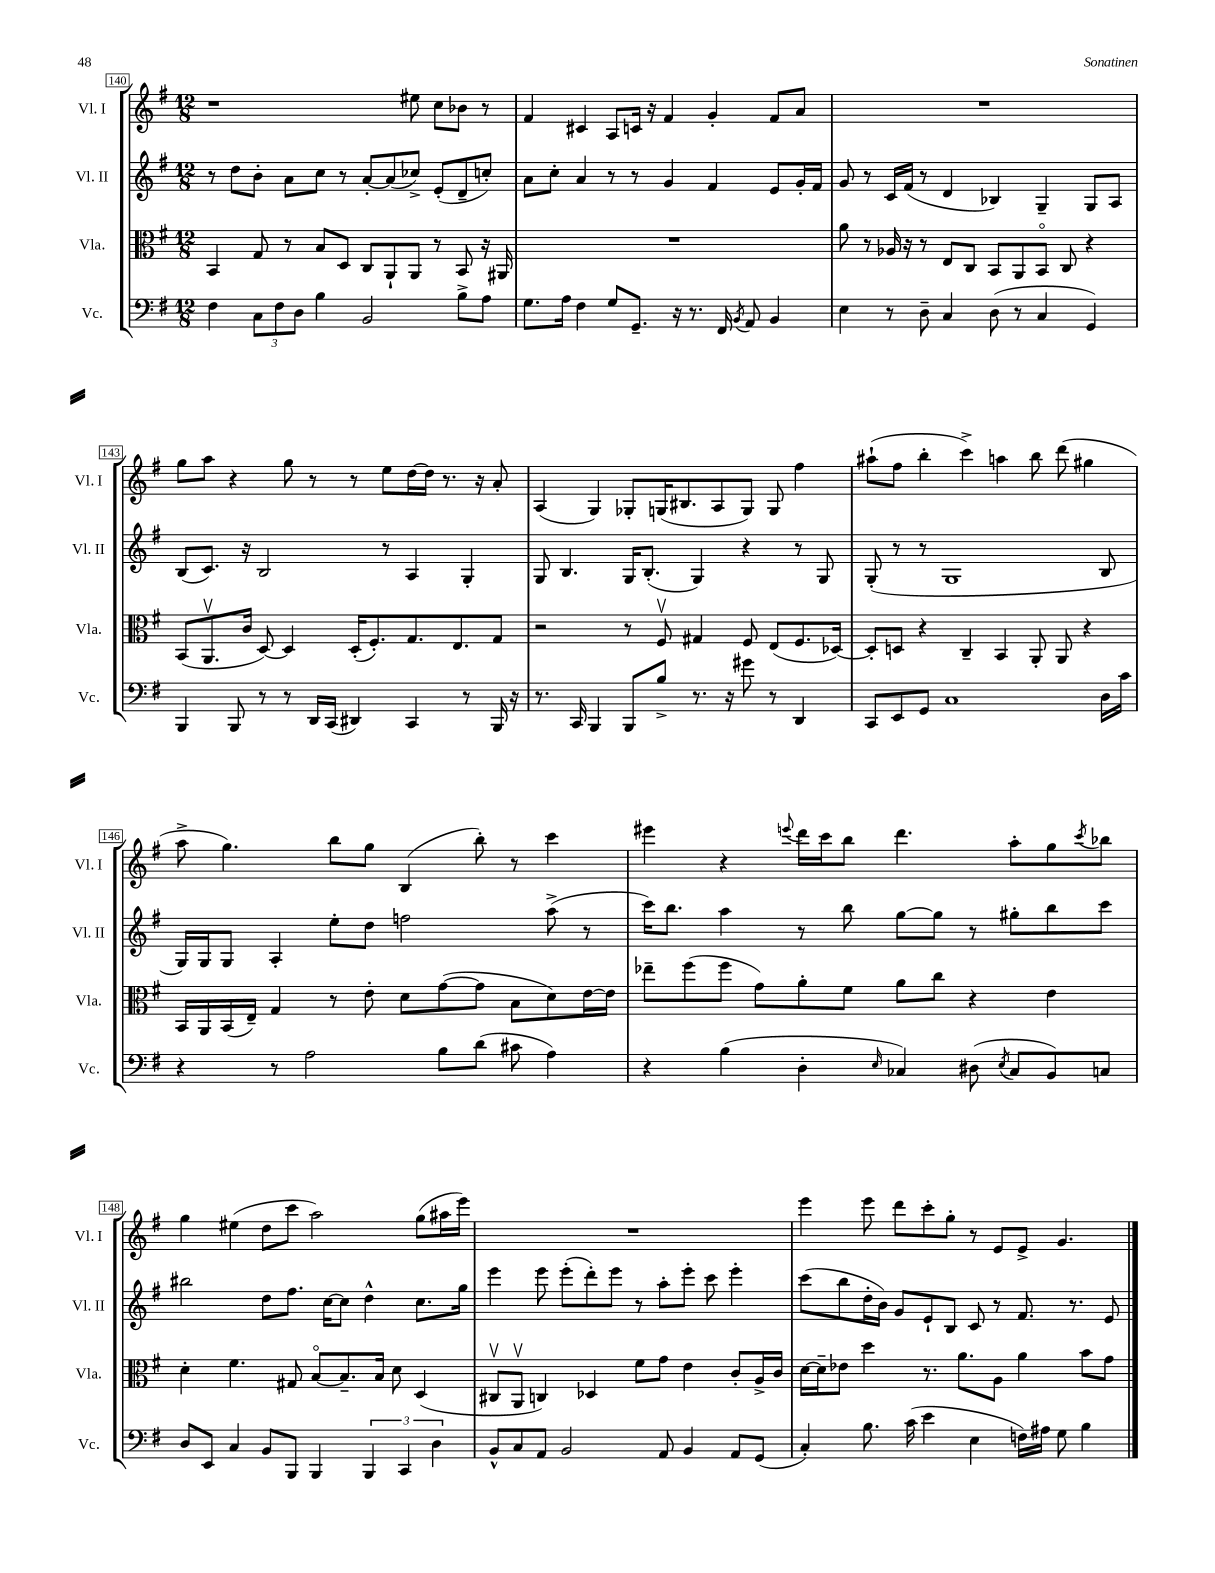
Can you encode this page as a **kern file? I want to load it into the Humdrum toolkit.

**kern	**kern	**kern	**kern
*staff4	*staff3	*staff2	*staff1
*clefF4	*clefC3	*clefG2	*clefG2
*k[f#]	*k[f#]	*k[f#]	*k[f#]
*M12/8	*M12/8	*M12/8	*M12/8
4F#	4BB	8r	1r
.	.	8dd	.
12C	8G	8b'	.
12F#	.	.	.
.	8r	8a	.
12D	.	.	.
4B	8B	8cc	.
.	8D	8r	.
2BB	8C	[8a'	.
.	8AA`	(8a]	.
.	8AA	8cc-^)	8ee#
.	8r	(8e'	8cc
8B^	8BB	8d~	8b-
8A	16r	8cc')	8r
.	16AA#	.	.
=	=	=	=
8.G	1.r	8a	4f#
.	.	8cc'	.
16A	.	.	.
4F#	.	4a	4c#
8G	.	8r	8A
8.GG~	.	8r	16c
.	.	.	16r
.	.	4g	4f#
16r	.	.	.
8.r	.	.	.
.	.	4f#	4g'
16FF#	.	.	.
8qBB	.	.	.
8AA	.	.	.
4BB	.	8e	8f#
.	.	16g'	8a
.	.	16f#	.
=	=	=	=
4E	8a	8g	1.r
.	8r	8r	.
8r	16A-	16c	.
.	16r	(16f#	.
8D~	8r	8r	.
4C	8E	4d	.
.	8C	.	.
(8D	8BB	4B-)	.
8r	8AA	.	.
4C	8BBo	4G~	.
.	8C	.	.
4GG)	4r	8G	.
.	.	8A	.
=	=	=	=
4BBB	(8BB	(8B	8gg
.	8.AAv	8.c)	8aa
8BBB	.	.	4r
.	16c	16r	.
8r	[8D)	2B	.
8r	4D]	.	8gg
16DD	.	.	8r
(16CC	.	.	.
4DD#)	(16D'	.	8r
.	8.F#')	.	.
.	.	8r	8ee
4CC	8.G	4A	[16dd
.	.	.	16dd]
.	.	.	8.r
.	8.E	.	.
8r	.	4G'	.
.	.	.	16r
16BBB	8G	.	8a'
16r	.	.	.
=	=	=	=
8.r	2r	8G	(4A
.	.	4.B	.
16CC	.	.	.
4BBB	.	.	4G)
8BBB	8r	16G	8G-'
.	.	(8.B'	.
8B^	8F#v	.	(16G
.	.	.	8.B#
8.r	4G#	4G)	.
.	.	.	8A
16r	.	.	.
8g#	8F#	4r	8G)
8r	(8E	.	8G
4DD	8.F#	8r	4ff#
.	.	8G	.
.	[16D-)	.	.
=	=	=	=
8CC	8D-']	(8G'	(8aa#`
8EE	8D	8r	8ff#
8GG	4r	8r	4bb'
1C	.	1G	.
.	4C~	.	4ccc^)
.	4BB	.	4aa
.	8AA'	.	8bb
.	8AA	.	(8ddd
.	4r	.	4gg#
16D	.	8B	.
16c	.	.	.
=	=	=	=
4r	16BB	16G)	8aa^
.	16AA	16G	.
.	(16BB	8G	4.gg)
.	16E~)	.	.
8r	4G	4A'	.
2A	.	.	.
.	8r	8ee'	8bb
.	8e'	8dd	8gg
.	8d	2ff	(4B
8B	([8g	.	.
(8d	8g]	.	8bb')
8c#	8B	.	8r
4A)	8d)	(8aa^	4ccc
.	[16e	8r	.
.	16e]	.	.
=	=	=	=
4r	8ee-~	16ccc)	4eee#
.	.	8.bb	.
.	(8ff#	.	.
(4B	8ff#	4aa	4r
.	8g)	.	.
.	.	.	8qqeee
4D'	8a'	8r	16ddd
.	.	.	16ccc
.	8f#	8bb	8bb
16qqE	.	.	.
4C-)	8a	[8gg	4.ddd
.	8cc	8gg]	.
(8D#	4r	8r	.
8qE	.	.	.
8C-	.	8gg#'	8aa'
8BB)	4e	8bb	8gg
.	.	.	8qccc
8C	.	8ccc	8bb-
=	=	=	=
8D	4d'	2bb#	4gg
8EE	.	.	.
4C	4.f#	.	(4ee#
8BB	.	8dd	8dd
8BBB	8G#	8.ff#	8ccc
4BBB	[8Bo	.	2aa)
.	.	[16cc	.
.	8.B~]	8cc]	.
6BBB	.	4dd^^	.
.	16B	.	.
.	8d	.	.
6CC	.	.	.
.	(4D	8.cc	(8gg
6D	.	.	.
.	.	.	16aa#
.	.	16gg	16eee)
=	=	=	=
8BB^^	8C#v	4eee	1.r
8C	8AAv	.	.
8AA	4C)	8eee	.
2BB	.	(8eee'	.
.	4D-	8ddd')	.
.	.	8eee	.
.	8f#	8r	.
8AA	8g	8aa'	.
4BB	4e	8eee'	.
.	.	8ccc	.
8AA	8c'	4eee'	.
(8GG	16A^	.	.
.	16c	.	.
=	=	=	=
4C')	[16d	(8ccc	4eee
.	16d~]	.	.
.	8e-	8bb	.
8.B	4dd	16dd'	8eee
.	.	16b)	.
.	.	8g	8ddd
(16c	.	.	.
4e	8.r	8e`	8ccc'
.	.	8B	8gg'
.	8.a	.	.
4E	.	8c	8r
.	8A	8r	8e
16F)	4a	8.f#	8e^
16A#	.	.	.
8G	.	.	4.g
.	.	8.r	.
4B	8b	.	.
.	8g	8e	.
==	==	==	==
*-	*-	*-	*-
